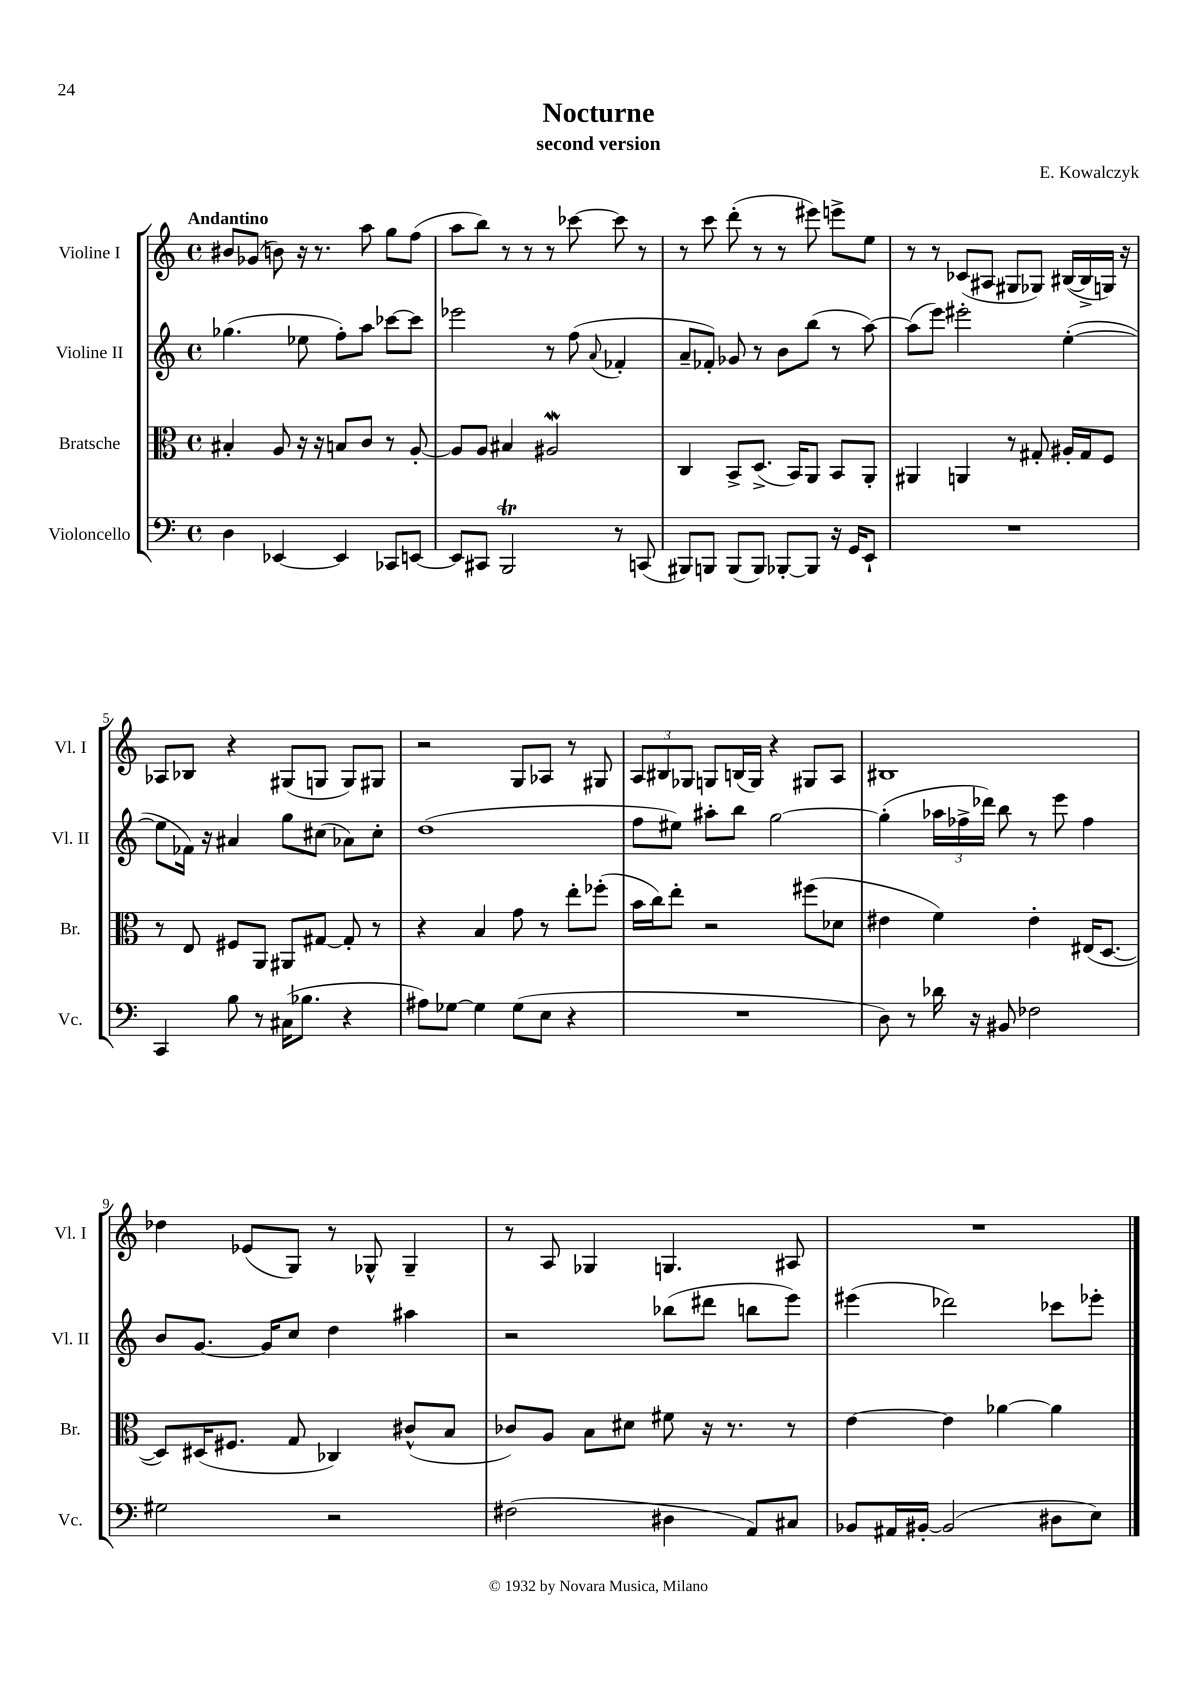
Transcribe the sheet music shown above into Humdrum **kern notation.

**kern	**kern	**kern	**kern
*part4	*part3	*part2	*part1
*staff4	*staff3	*staff2	*staff1
*I"Violoncello	*I"Bratsche	*I"Violine II	*I"Violine I
*I'Vc.	*I'Br.	*I'Vl. II	*I'Vl. I
*clefF4	*clefC3	*clefG2	*clefG2
*k[]	*k[]	*k[]	*k[]
*M4/4	*M4/4	*M4/4	*M4/4
*met(c)	*met(c)	*met(c)	*met(c)
=1	=1	=1	=1
!	!	!	!LO:TX:a:B:t=Andantino
4D\	4B#X'/	(4.gg-X\	8b#X/L
.	.	.	(8g-X/J
[4EE-X/	8A/	.	8bn\)
.	16r	8ee-X\	16r
.	16r	.	8.r
4EE-/]	8Bn/L	8ff'\L)	.
.	8c/J	8aa\J	8aa\
8CC-X/L	8r	[8ccc-X\L	8gg\L
[8EEn/J	[8A'/	8ccc-\J]	(8ff\J
=2	=2	=2	=2
8EE/L]	8A/L]	2eee-X\	8aa\L
8CC#X/J	8A/J	.	8bb\J)
2BBBt/	4B#X/	.	8r
.	.	.	8r
.	2A#XW/	8r	8r
.	.	(8ff\	[8ccc-X\
.	.	8qqa/	.
8r	.	4f-X'/	8ccc-\]
(8CCn/	.	.	8r
=3	=3	=3	=3
8BBB#X/L)	4C/	8a~/L	8r
8BBBn/J	.	8f-X'/J)	8ccc\
(8BBB/L	8BB^/L	8g-X/	(8ddd'\
8BBB/J)	(8.D^/J	8r	8r
[8BBB-X'/L	.	8b\L	8r
.	16BB/KL)	.	.
8BBB-/J]	8AA/J	(8bb\J	8eee#X\)
16r	8BB/L	8r	8eeen^\L
16GG/KL	.	.	.
8EE`/J	8AA'/J	[8aa\)	8ee\J
=4	=4	=4	=4
1r	4AA#X/	(8aa\L]	8r
.	.	8eee\J)	8r
.	4AAn/	2eee#X'\	(8c-X/L
.	.	.	8A#X/J
.	8r	.	8G#X/L
.	8G#X'/	.	8G-X/J)
.	16A#X'/LL	([4ee'\	([16B#X/LL
.	16G#/J	.	16B#^/]
.	8F/J	.	16Gn/JJ)
.	.	.	16r
!!LO:LB:g=z
=5	=5	=5	=5
4CC/	8r	8ee\L]	8A-X/L
.	8E/	16f-X\Jk)	8B-X/J
.	.	16r	.
8B\	8F#X/L	4a#X/	4r
8r	8AA/J	.	.
(16C#X\KL	8AA#X/L	8gg\L	(8G#X/L
8.B-X\J	.	.	.
.	[8G#X/J	(8cc#X\J	8Gn/J
4r	8G#'/]	8a-X\L)	8G/L)
.	8r	8cc#'\J	8G#X/J
=6	=6	=6	=6
8A#X\L)	4r	(1dd	2r
[8G-X\J	.	.	.
4G-\]	4B/	.	.
(8G-\L	8g\	.	8G/L
8E\J	8r	.	8A-X/J
4r	8ee'\L	.	8r
.	(8ff-X'\J	.	8G#X/
=7	=7	=7	=7
1r	16b\LL	8ff\L	12A/L
.	16cc\J)	.	.
.	.	.	12B#X/
.	8ee'\J	8ee#X\J)	.
.	.	.	12G-X/J
.	2r	8aa#X'\L	8Gn/L
.	.	8bb\J	(16Bn/L
.	.	.	16G/JJ)
.	.	[2gg\	4r
.	(8ff#X\L	.	8G#X/L
.	8d-X\J	.	8A/J
=8	=8	=8	=8
8D\)	4e#X\	(4gg'\]	1B#X
8r	.	.	.
16d-X\	4f\)	24aa-X\LL	.
.	.	24ff-X^\	.
16r	.	.	.
.	.	24ddd-X\JJ)	.
8BB#X/	.	8bb\	.
2F-X\	4e#'\	8r	.
.	.	8eee\	.
.	(16E#X/KL	4ff-\	.
.	[8.D/J	.	.
!!LO:LB:g=z
=9	=9	=9	=9
2G#X\	8D/L])	8b/L	4dd-X\
.	(16D#X/K	[8.g/J	.
.	8.F#X/J	.	.
.	.	.	(8e-X/L
.	.	16g/KL]	.
.	8G/	8cc/J	8G/J)
2r	4C-X/)	4dd\	8r
.	.	.	8G-X^^/
.	(8c#X^^/L	4aa#X\	4G-~/
.	8B/J	.	.
=10	=10	=10	=10
(2F#X\	8c-X/L)	2r	8r
.	8A/J	.	8A/
.	8B\L	.	4G-X/
.	8d#X\J	.	.
4D#X\	8f#X\	(8bb-X\L	4.Gn/
.	16r	8ddd#X\J	.
.	8.r	.	.
8AA/L)	.	8bbn\L	.
8C#X/J	8r	8eee\J)	8A#X/
=11	=11	=11	=11
8BB-X/L	[4e\	(4eee#X\	1r
16AA#X/L	.	.	.
[16BB#X'/JJ	.	.	.
(2BB#/]	4e\]	2ddd-X\)	.
.	[4a-X\	.	.
8D#X\L	4a-\]	8ccc-X\L	.
8E\J)	.	8eee-X'\J	.
==	==	==	==
*-	*-	*-	*-
